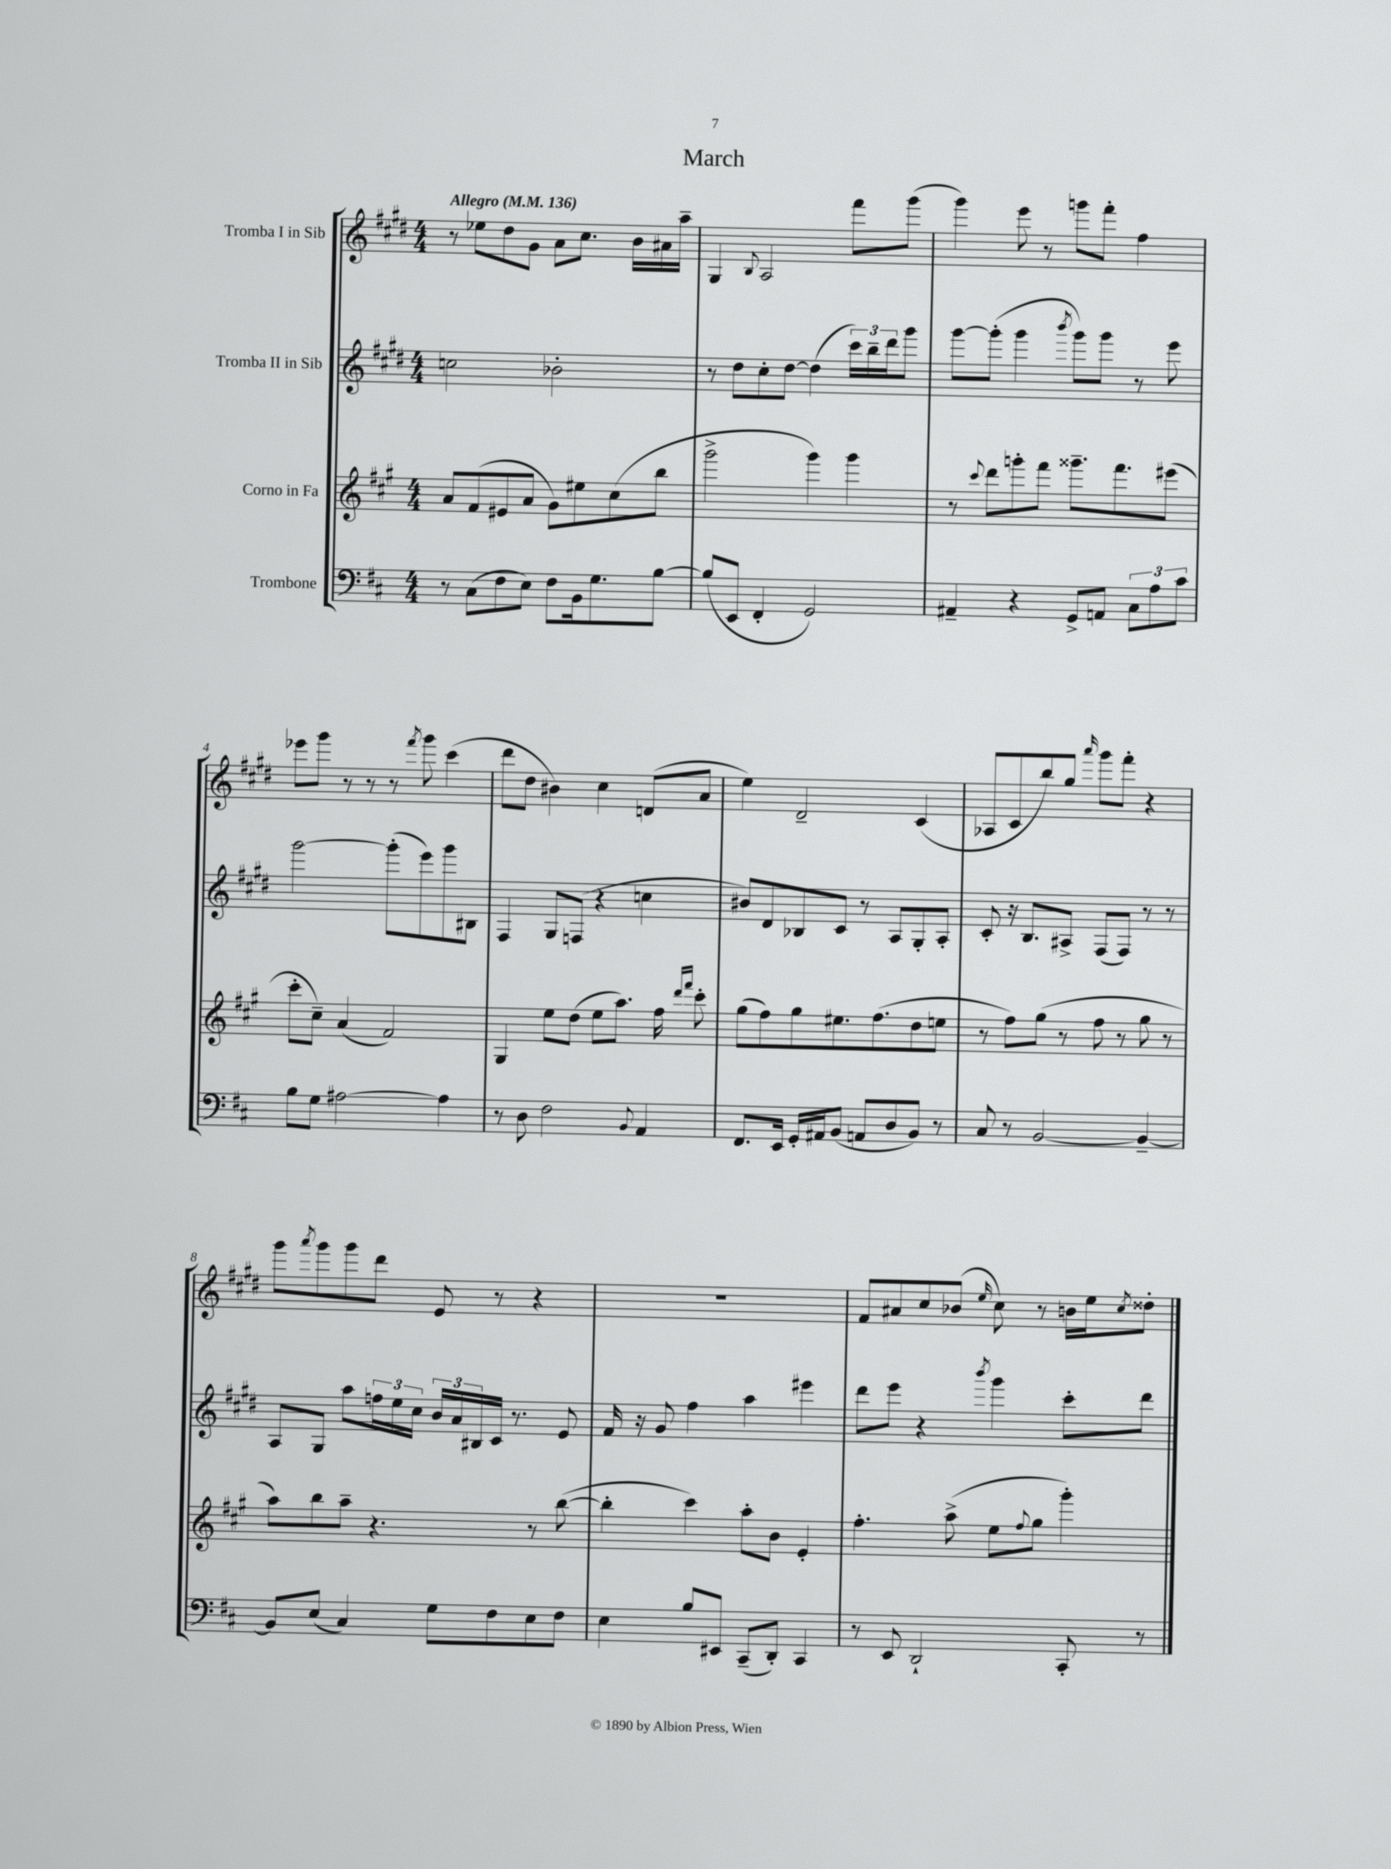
\header { title = "March" }
<<
\new StaffGroup <<
\new Staff = "s0" \with { instrumentName = "Tromba I in Sib" } {
    \clef treble \key e \major \numericTimeSignature \time 4/4 \tempo "Allegro" 4 = 136
    r8 ees''8 dis''8 gis'8 a'8 cis''8. b'16 ais'16 a''16-- |
    gis4 \appoggiatura { b8 } a2 fis'''8 gis'''8( |
    gis'''4) e'''8 r8 g'''8 fis'''8-. fis''4 |
    ees'''8 gis'''8 r8 r8 r8 \acciaccatura { fis'''8 } gis'''8 cis'''4( |
    dis'''8 dis''8 bis'4) cis''4 d'8( a'8 |
    e''4) dis'2-- cis'4( |
    aes8 cis'8 b''8) gis''8 \grace { a'''16 } gis'''8 fis'''8-. r4 |
    gis'''8 \acciaccatura { a'''8 } gis'''8 gis'''8 dis'''8 e'8 r8 r4 |
    R1 |
    fis'8 ais'8 cis''8 bes'8( \grace { e''16 } cis''8) r8 b'16 e''16 \acciaccatura { cis''8 } disis''8-. \bar "|." |
}
\new Staff = "s1" \with { instrumentName = "Tromba II in Sib" } {
    \clef treble \key e \major \numericTimeSignature \time 4/4
    c''2 bes'2-. |
    r8 dis''8 cis''8-. dis''8~ dis''4( \tuplet 3/2 { cis'''16) b''16-- dis'''16 } gis'''8 |
    gis'''8~ gis'''8-.( gis'''4 \acciaccatura { b'''8 } gis'''8) gis'''8 r8 e'''8 |
    gis'''2~ gis'''8-.( e'''8) gis'''8 bis8 |
    fis4 gis8 f8( r4 c''4 |
    bis'8) dis'8 bes8 cis'8 r8 a8 gis8-. a8-. |
    cis'8-. r16 b8. ais8-> fis8( fis8) r8 r8 |
    a8 gis8 a''8 \tuplet 3/2 { f''16 e''16 cis''16 } \tuplet 3/2 { b'16 a'16 bis16 } cis'16 r8. e'8 |
    fis'16 r16 gis'8 fis''4 a''4 eis'''4 |
    dis'''8 e'''8 r4 \acciaccatura { b'''8 } gis'''4 cis'''8-. dis'''8 \bar "|." |
}
\new Staff = "s2" \with { instrumentName = "Corno in Fa" } {
    \clef treble \key a \major \numericTimeSignature \time 4/4
    a'8 fis'8( eis'8 a'8 gis'8) eis''8 cis''8( b''8 |
    gis'''2-> gis'''4) gis'''4 |
    r8 \appoggiatura { cis'''8 } d'''8 g'''8-. fis'''8 gisis'''8.-- fis'''8. eis'''8( |
    cis'''8-. cis''8--) a'4( fis'2) |
    gis4 e''8 d''8( e''8 a''8.) fis''16 \grace { d'''16 fis'''16 } cis'''8-. |
    gis''8( fis''8) gis''8 eis''8. fis''8.( d''8 e''8 |
    r8 fis''8) gis''8( r8 fis''8 r8 gis''8 r8 |
    a''8) b''8 a''8-- r4. r8 b''8~( |
    b''4-. cis'''4) a''8-. b'8 e'4-. |
    fis''4.-. a''8->( e''8 \appoggiatura { fis''8 } gis''8 gis'''4-.) \bar "|." |
}
\new Staff = "s3" \with { instrumentName = "Trombone" } {
    \clef bass \key d \major \numericTimeSignature \time 4/4
    r8 cis8( fis8 e8) fis8 b,16 g8. b8~ |
    b8( e,8 fis,4-. g,2) |
    ais,4-- r4 g,8-> a,8 \tuplet 3/2 { cis8 a8 cis'8 } |
    b8 g8 ais2~ ais4 |
    r8 d8 fis2 \appoggiatura { b,8 } a,4 |
    fis,8. e,16 g,16-. ais,16 b,8( a,8 d8 b,8) r8 |
    cis8 r8 b,2~ b,4~-- |
    b,8 e8( cis4) g8 fis8 e8 fis8 |
    e4 b8 eis,8 cis,8--( d,8-.) cis,4 |
    r8 e,8 d,2-! cis,8-. r8 \bar "|." |
}
>>
>>
